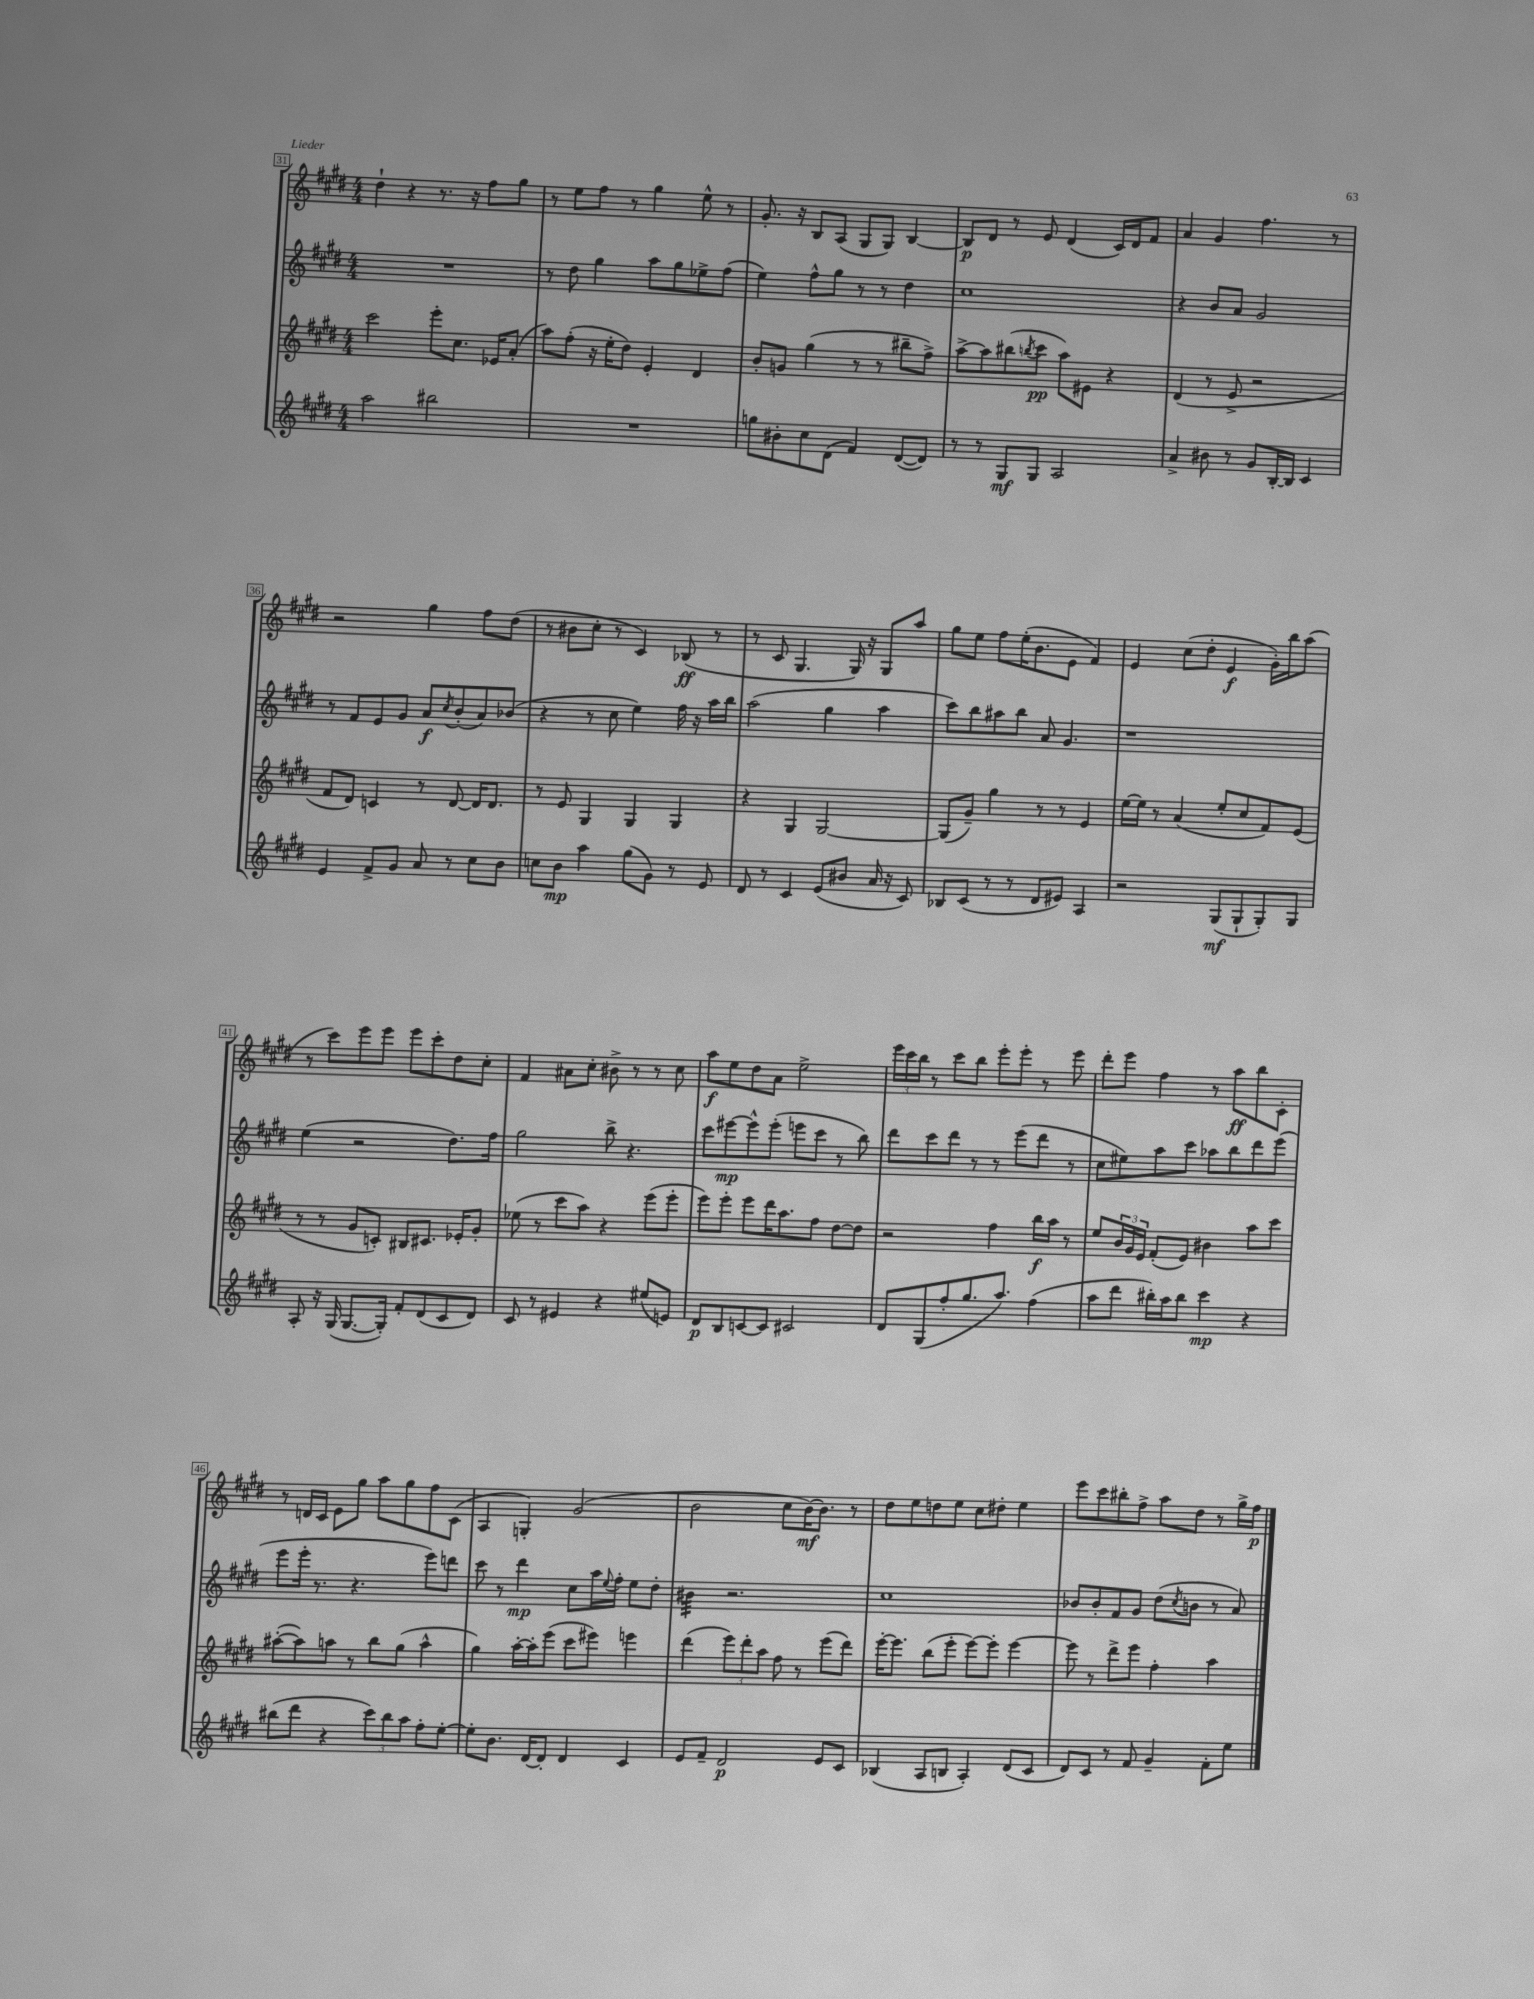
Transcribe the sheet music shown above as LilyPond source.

<<
\new StaffGroup <<
\new Staff = "s0" {
    \clef treble \key e \major \numericTimeSignature \time 4/4
    dis''4-! r4 r8. r16 fis''8 gis''8 |
    r8 e''8 fis''8 r8 gis''4 e''8-^ r8 |
    gis'8.-. r16 b8 a8( gis8 gis8) b4~ |
    b8\p dis'8 r8 e'8 dis'4( cis'16) dis'16 fis'8 |
    a'4 gis'4 fis''4. r8 |
    r2 gis''4 fis''8 dis''8( |
    r8 bis'8 cis''8-. r8 cis'4) bes8\ff( r8 |
    r8 cis'8 gis4. gis16) r16 gis8 a''8 |
    gis''8 e''8 fis''8 e''16-.( b'8. e'8 fis'4) |
    e'4 cis''8( dis''8-. e'4\f gis'16-.) b''16 a''8( |
    r8 cis'''8) e'''8 e'''8 e'''8 cis'''8-. dis''8 cis''8-. |
    fis'4 ais'8 cis''8-. bis'8-> r8 r8 cis''8 |
    a''8\f e''8 dis''8 a'8 e''2-> |
    \tuplet 3/2 { e'''16 cis'''16 b''16 } r8 cis'''8 b''8 e'''8-. e'''8-. r8 e'''8 |
    dis'''8-. e'''8 fis''4 r8 a''8\ff b''8 cis'8-. |
    r8 d'16 cis'16 e'8 gis''8 a''8 gis''8 fis''8 cis'8( |
    a4 g4-.) gis'2( |
    b'2 cis''8 b'16~\mf) b'8. r8 |
    dis''8 e''8 d''8 e''8 cis''8 dis''8-. e''4 |
    e'''8 cis'''8 bis''8-. fis''8-> a''8 dis''8 r8 gis''16-> fis''16\p \bar "|." |
}
\new Staff = "s1" {
    \clef treble \key e \major \numericTimeSignature \time 4/4
    R1 |
    r8 dis''8 gis''4 a''8 gis''8 ees''8-> fis''8( |
    e''4) fis''8-^ gis''8 r8 r8 dis''4 |
    cis''1 |
    r4 b'8 a'8 gis'2 |
    r8 fis'8 e'8 gis'8 a'8\f \acciaccatura { cis''8 } b'8-.( a'8) bes'8( |
    r4 r8 cis''8 e''4) fis''16 r16 a''16 b''16 |
    a''2( gis''4 a''4 |
    cis'''8) b''8 ais''8 b''8 a'8 gis'4. |
    r1 |
    e''4( r2 dis''8.) fis''16 |
    gis''2 b''8-> r4. |
    cis'''8 eis'''8~\mp eis'''8-^ eis'''8-.( e'''8 cis'''8 r8 b''8) |
    dis'''8 cis'''8 dis'''8 r8 r8 e'''8( dis'''8 r8 |
    cis''8 eis''8) a''8 cis'''8 aes''8 b''8 dis'''8 e'''8( |
    e'''8 e'''16-. r8. r4. e'''8) d'''8 |
    cis'''8 r8 dis'''4\mp cis''8 a''16 \appoggiatura { e''8 } fis''16-. e''8 dis''8-. |
    bis'4:32 r2. |
    cis''1 |
    bes'8 bes'8-. fis'8 gis'8 dis''8( \acciaccatura { cis''8 } b'8 r8 a'8) \bar "|." |
}
\new Staff = "s2" {
    \clef treble \key e \major \numericTimeSignature \time 4/4
    cis'''2 e'''8-. cis''8. ees'16 a'8-.( |
    a''8) fis''8-.( r16 e''16-. dis''8) e'4-. dis'4 |
    b'8-. g'8 gis''4( r8 r8 bis''8-- fis''8->) |
    a''8~-> a''8 bis''8( \acciaccatura { b''8 } cis'''8\pp a''8) eis'8 r4 |
    dis'4( r8 e'8-> r2 |
    fis'8 dis'8) c'4 r8 dis'8~ dis'16 dis'8. |
    r8 e'8 gis4 gis4 gis4 |
    r4 gis4 gis2~ |
    gis8( gis'8--) gis''4 r8 r8 e'4 |
    e''16~ e''16 r8 a'4( e''8-. cis''8 fis'8) e'8( |
    r8 r8 gis'8 c'8-.) bis8 cis'8. ees'16-. gis'8-. |
    ees''8( r8 cis'''8 a''8) r4 e'''8( e'''8-. |
    e'''8) e'''8-. e'''8 dis'''16 a''8. fis''8 dis''8~ dis''8 |
    r2 fis''4 b''16\f a''16 r8 |
    e''8 \tuplet 3/2 { b'16 gis'16 e'16 } fis'8-.( e'8) bis'4 a''8 cis'''8 |
    ais''8~-.( ais''8) a''8 r8 b''8 gis''8( a''4-^ |
    gis''4) a''16~-. a''16-. e'''8( cis'''8 eis'''8) e'''4 |
    dis'''4( \tuplet 3/2 { e'''8) dis'''8-. a''8 } fis''8 r8 e'''8( dis'''8) |
    e'''16~-. e'''8. b''8( e'''8-. e'''8~) e'''8-. e'''4~ |
    e'''8 r8 dis'''8-> e'''8 fis''4-. a''4 \bar "|." |
}
\new Staff = "s3" {
    \clef treble \key e \major \numericTimeSignature \time 4/4
    a''2 bis''2 |
    R1 |
    g''8 bis'8-. cis''8 dis'8( fis'4) dis'8~( dis'8) |
    r8 r8 gis8\mf gis8 a2 |
    a'4-> bis'8 r8 gis'8 b16~-. b16 cis'4 |
    e'4 fis'8-> gis'8 a'8 r8 cis''8 b'8 |
    c''8 b'8\mp a''4 gis''8( gis'8) r8 e'8 |
    dis'8 r8 cis'4 e'8( bis'8 a'16 r16 cis'8) |
    bes8 cis'8( r8 r8 dis'8 eis'8) a4 |
    r2 gis8\mf( gis8-! gis8-.) gis8 |
    a8-. r16 gis16( gis8.~ gis16-.) fis'8-. dis'8( cis'8 dis'8) |
    cis'8 r8 eis'4 r4 eis''8( e'8) |
    dis'8\p b8 c'8~ c'8 cis'2 |
    dis'8 gis8( fis''8-. gis''8. a''8.) fis''4( |
    a''8 dis'''8 bis''16-.) a''16 bis''8 cis'''4\mp r4 |
    bis''8( dis'''8 r4 \tuplet 3/2 { cis'''8) bis''8 a''8 } fis''8-. e''8~-. |
    e''8-. b'8. dis'16~ dis'8-. dis'4 cis'4 |
    e'8 fis'8-- dis'2\p e'8 cis'8 |
    bes4( a8 b8 a4-.) dis'8( cis'8 |
    dis'8) cis'8 r8 fis'8 gis'4-- fis'8-. e''8 \bar "|." |
}
>>
>>
\layout { \context { \Score currentBarNumber = #31 \override BarNumber.stencil = #(make-stencil-boxer 0.1 0.3 ly:text-interface::print) } }
